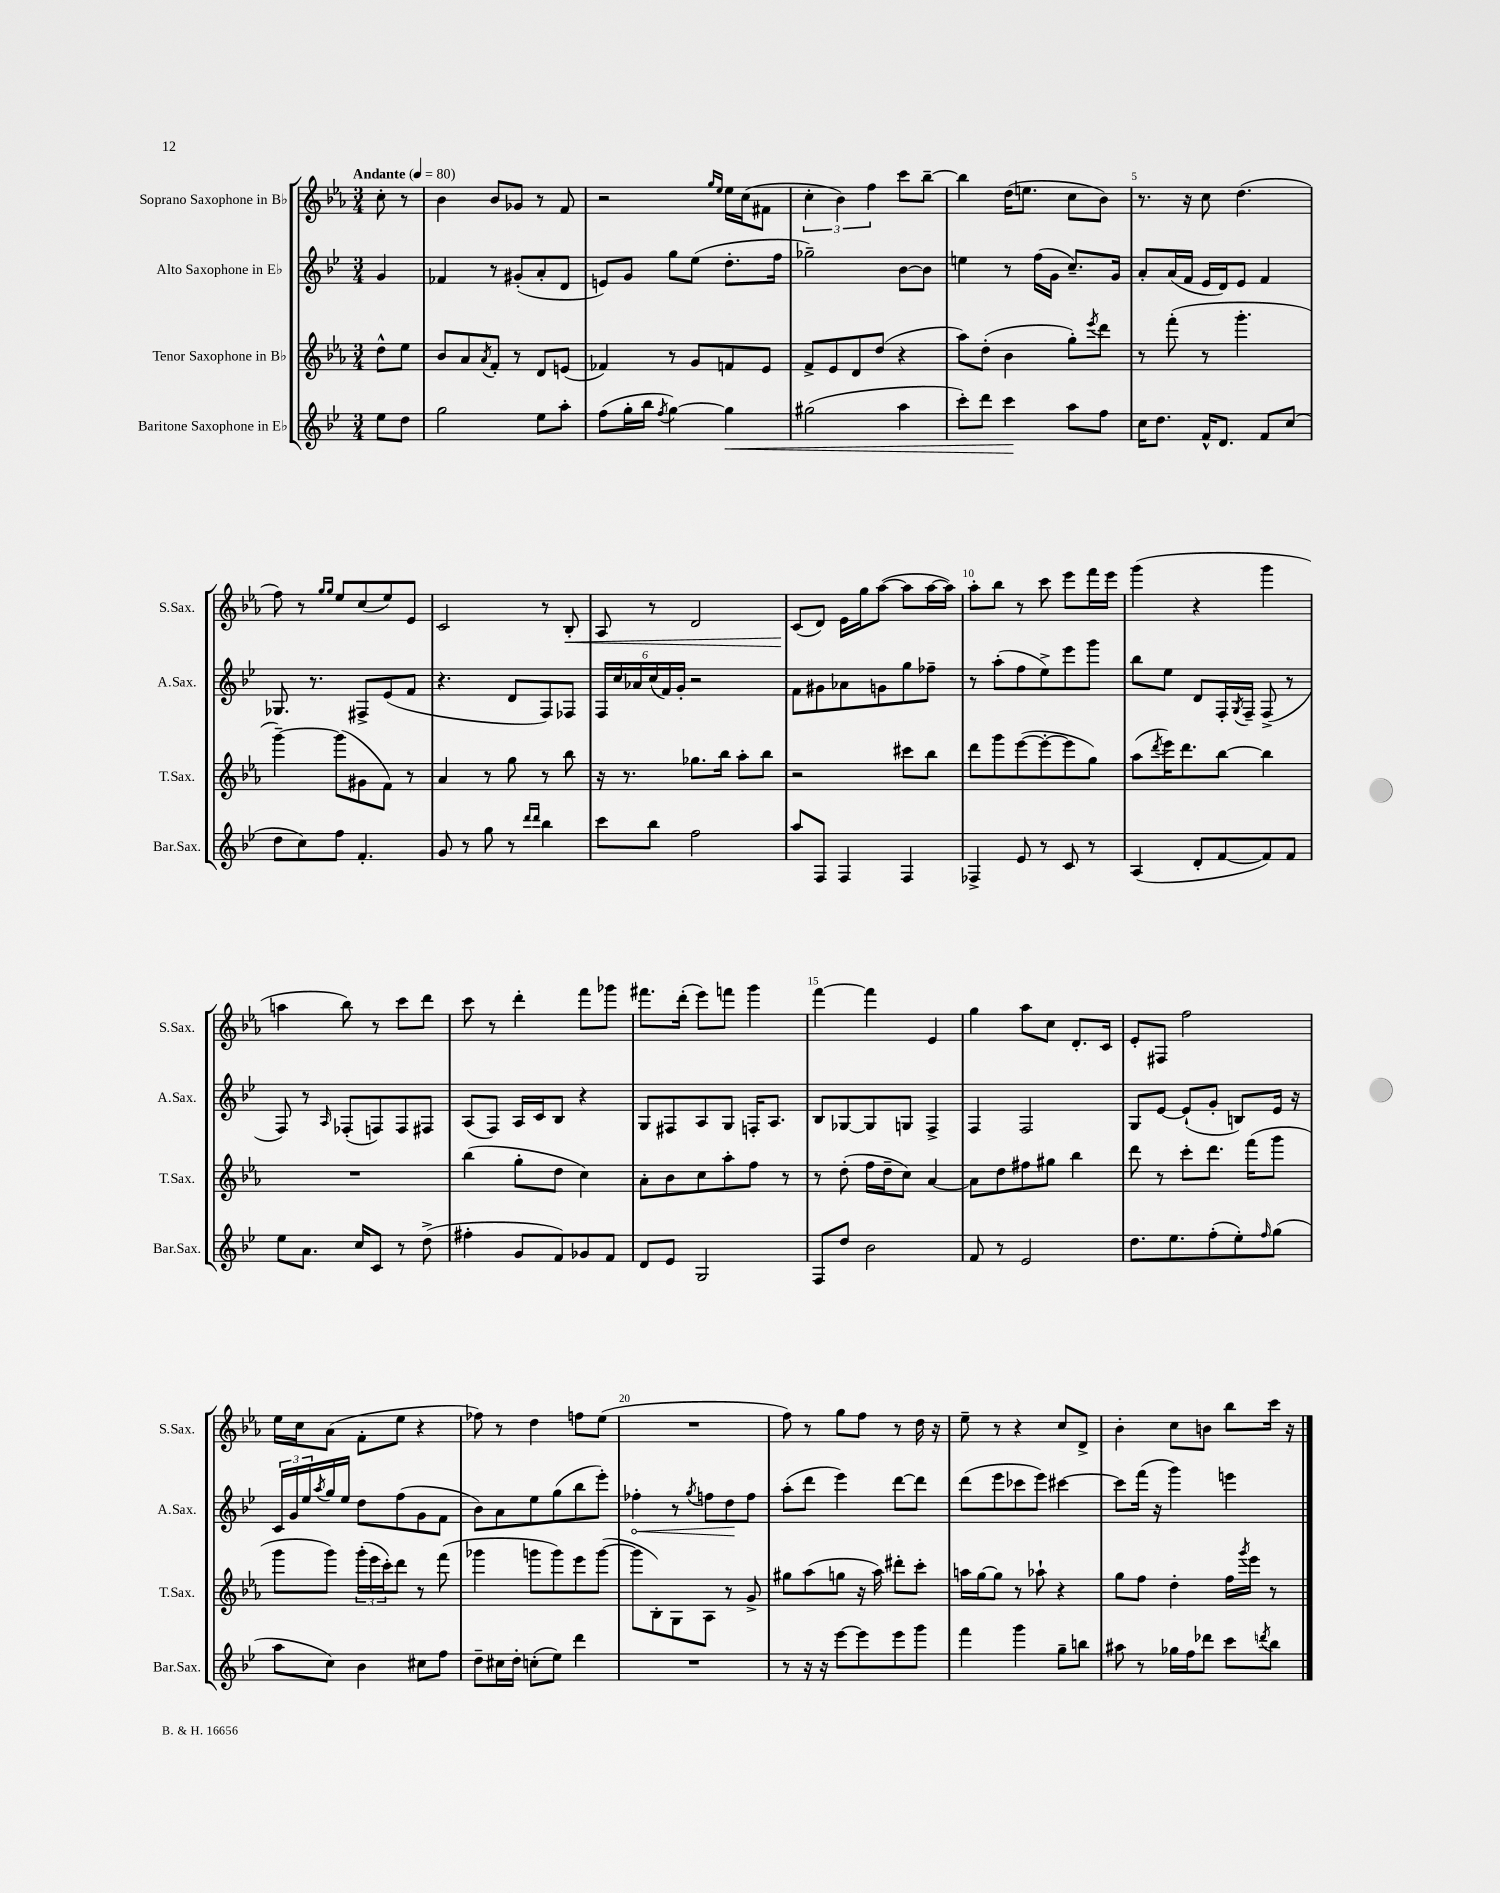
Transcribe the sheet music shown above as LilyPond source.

<<
\new StaffGroup <<
\new Staff = "s0" \with { instrumentName = "Soprano Saxophone in Bb" shortInstrumentName = "S.Sax." } {
    \clef treble \key ees \major \numericTimeSignature \time 3/4 \partial 4 \tempo "Andante" 4 = 80
    c''8-. r8 |
    bes'4 bes'8 ges'8 r8 f'8 |
    r2 \grace { g''16 ees''16 } ees''16 c''16( fis'8 |
    \tuplet 3/2 { c''4-. bes'4) f''4 } c'''8 bes''8~-- |
    bes''4 d''16( e''8. c''8 bes'8) |
    r8. r16 c''8 d''4.( |
    f''8) r8 \grace { g''16 g''16 } ees''8 c''8( ees''8) ees'8 |
    c'2 r8 bes8-.\< |
    aes8 r8 d'2 |
    c'8\!( d'8) ees'16 g''16 aes''8~( aes''8 aes''16~ aes''16) |
    aes''8-. bes''8 r8 c'''8 ees'''8 f'''16 ees'''16 |
    g'''4( r4 g'''4 |
    a''4 bes''8) r8 c'''8 d'''8 |
    c'''8 r8 d'''4-. f'''8 ges'''8 |
    fis'''8. d'''16-.( ees'''8) f'''8 g'''4 |
    f'''4~ f'''4 ees'4 |
    g''4 aes''8 c''8 d'8.-. c'16 |
    ees'8-. fis8 f''2 |
    ees''16 c''16 aes'8( f'8-. ees''8 r4 |
    fes''8) r8 d''4 f''8 ees''8( |
    R2. |
    f''8) r8 g''8 f''8 r8 d''16 r16 |
    ees''8-- r8 r4 c''8 d'8-> |
    bes'4-. c''8 b'8 bes''8 c'''16 r16 \bar "|." |
}
\new Staff = "s1" \with { instrumentName = "Alto Saxophone in Eb" shortInstrumentName = "A.Sax." } {
    \clef treble \key bes \major \numericTimeSignature \time 3/4 \partial 4
    g'4 |
    fes'4 r8 gis'8-.( a'8-. d'8 |
    e'8) g'8 g''8 ees''8( d''8.-. f''16 |
    ges''2--) bes'8~ bes'8 |
    e''4 r8 f''16( g'16 c''8.--) g'16 |
    a'8-. a'16( f'16 ees'16 d'16) ees'8 f'4 |
    ges8. r8. fis8-> ees'8( f'8 |
    r4. d'8 f8) fes8 |
    \tuplet 6/4 { f16 c''16 aes'16 c''16( f'16) g'16-. } r2 |
    f'8 gis'8 aes'8 g'8 g''8 fes''8-- |
    r8 a''8-.( f''8 ees''8->) ees'''8 g'''8 |
    bes''8 ees''8 d'8 f16-. \acciaccatura { g8 } f16-- f8->( r8 |
    f8) r8 \grace { a16 } fes8-.( f8) f8 fis8 |
    a8( f8) a16 c'16 bes8 r4 |
    g8 fis8 a8 g8 f16-. a8. |
    bes8 ges8~ ges8 g8 f4-> |
    f4 f2 |
    g8 ees'8~ ees'8-!( g'8-. b8) ees'16 r16 |
    \tuplet 3/2 { c'16 g'16 ees''16 } \acciaccatura { a''8 } g''16 ees''16 d''8 f''8( g'8 f'8 |
    bes'8) a'8 ees''8 g''8( bes''8 ees'''8-.) |
    \once \override Hairpin.circled-tip = ##t fes''4-.\< r8 \acciaccatura { g''8 } f''8 d''8\! f''8 |
    a''8-.( d'''8 ees'''4) d'''8~ d'''8 |
    d'''8( ees'''8 ces'''8 ees'''8) cis'''4~ |
    cis'''8 f'''16( r16 g'''4) e'''4 \bar "|." |
}
\new Staff = "s2" \with { instrumentName = "Tenor Saxophone in Bb" shortInstrumentName = "T.Sax." } {
    \clef treble \key ees \major \numericTimeSignature \time 3/4 \partial 4
    d''8-^ ees''8 |
    bes'8 aes'8 \acciaccatura { aes'8 } f'8-. r8 d'8 e'8( |
    fes'4) r8 g'8 f'8 ees'8 |
    f'8-> ees'8 d'8 d''8( r4 |
    aes''8) d''8-.( bes'4 g''8-.) \acciaccatura { ees'''8 } d'''8 |
    r8 f'''8-.( r8 g'''4.-. |
    g'''4~--) g'''8( gis'8 f'8) r8 |
    aes'4 r8 g''8 r8 bes''8 |
    r16 r8. ges''8. bes''16 aes''8-. bes''8 |
    r2 cis'''8 bes''8 |
    d'''8 g'''8 ees'''8~( ees'''8~-. ees'''8 g''8) |
    aes''8( \acciaccatura { d'''8 } ees'''16) d'''8. bes''8~ bes''4 |
    R2. |
    bes''4( g''8-. d''8 c''4) |
    aes'8-. bes'8 c''8 aes''8-. f''8 r8 |
    r8 d''8-.( f''16 d''16-- c''8) aes'4~ |
    aes'8 d''8 fis''8 gis''8 bes''4 |
    d'''8 r8 c'''8-. d'''8. f'''16( g'''8 |
    g'''8 g'''8) \tuplet 3/2 { g'''16-.( ees'''16 c'''16-.) } d'''8 r8 f'''8( |
    ges'''4 g'''8 g'''8) ees'''8 g'''8~( |
    g'''8 bes8-.) g8 aes8 r8 g'8-> |
    gis''8 aes''8( g''8 r16 aes''16) dis'''8-. c'''8-. |
    a''16 g''16~ g''8 r8 aes''8-! r4 |
    g''8 f''8 d''4-. f''16 \acciaccatura { g'''8 } ees'''16 r8 \bar "|." |
}
\new Staff = "s3" \with { instrumentName = "Baritone Saxophone in Eb" shortInstrumentName = "Bar.Sax." } {
    \clef treble \key bes \major \numericTimeSignature \time 3/4 \partial 4
    ees''8 d''8 |
    g''2 ees''8 a''8-. |
    f''8( g''16-. bes''16 \acciaccatura { f''8 } g''4~) g''4\< |
    gis''2( a''4 |
    c'''8-.) d'''8 c'''4\! a''8 f''8 |
    c''16 d''8. f'16-^ d'8. f'8 c''8( |
    d''8 c''8) f''8 f'4.-. |
    g'8 r8 g''8 r8 \grace { d'''16 d'''16 } bes''4 |
    c'''8 bes''8 f''2 |
    a''8 f8 f4 f4 |
    fes4-> ees'8 r8 c'8 r8 |
    a4( d'8-. f'8~ f'8) f'8 |
    ees''8 a'8. c''16 c'8 r8 d''8->( |
    fis''4-. g'8 f'8) ges'8 f'8 |
    d'8 ees'8 g2 |
    f8 d''8 bes'2 |
    f'8 r8 ees'2 |
    d''8. ees''8. f''8-.( ees''8-.) \grace { f''16 } g''8( |
    a''8 c''8) bes'4 cis''8 f''8 |
    d''8-- cis''16 d''16-. c''8-.( ees''8) d'''4 |
    R2. |
    r8 r16 r16 ees'''8~ ees'''8 ees'''8 g'''8 |
    f'''4 g'''4 g''8-- b''8 |
    ais''8 r8 ges''16 f''16 des'''8 c'''8 \acciaccatura { d'''8 } bes''8 \bar "|." |
}
>>
>>
\layout { \context { \Score \override BarNumber.break-visibility = ##(#f #t #t) barNumberVisibility = #(every-nth-bar-number-visible 5) } }
